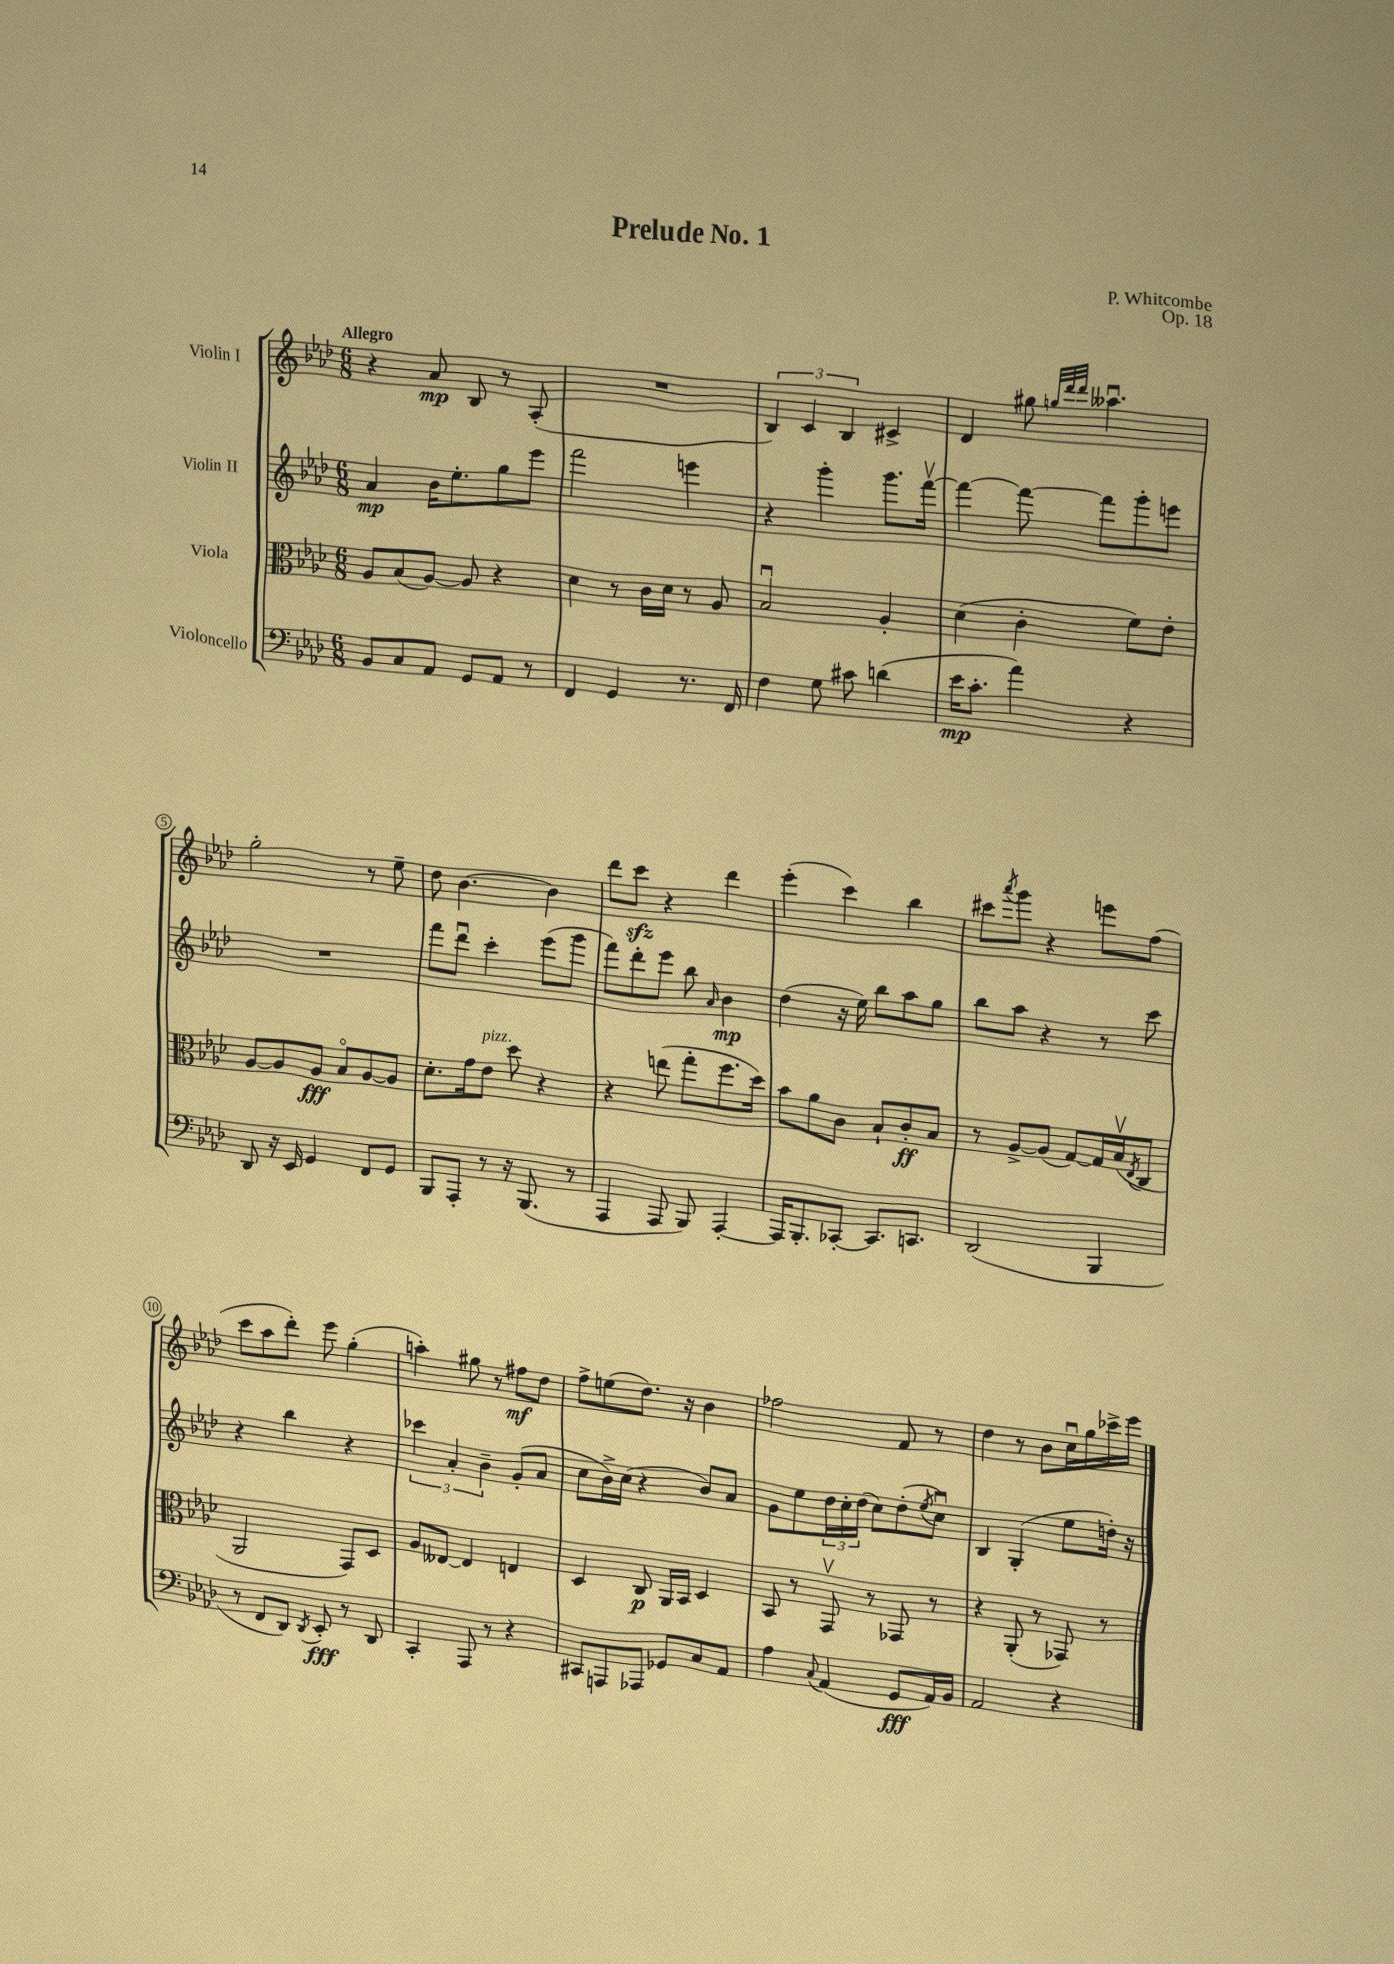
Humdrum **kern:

**kern	**dynam	**kern	**dynam	**kern	**dynam	**kern	**dynam
*part4	*part4	*part3	*part3	*part2	*part2	*part1	*part1
*staff4	*staff4	*staff3	*staff3	*staff2	*staff2	*staff1	*staff1
*I"Violoncello	*	*I"Viola	*	*I"Violin II	*	*I"Violin I	*
*clefF4	*	*clefC3	*	*clefG2	*	*clefG2	*
*k[b-e-a-d-]	*	*k[b-e-a-d-]	*	*k[b-e-a-d-]	*	*k[b-e-a-d-]	*
*M6/8	*	*M6/8	*	*M6/8	*	*M6/8	*
=1	=1	=1	=1	=1	=1	=1	=1
!	!	!	!	!	!	!LO:TX:a:B:t=Allegro	!
8BB-/L	.	8A-/L	.	4a-/	mp	4r	.
8C/	.	(8B-/	.	.	.	.	.
8AA-/J	.	[8A-/J)	.	16b-\KL	.	8a-/	mp
.	.	.	.	8.ee-'\	.	.	.
8GG/L	.	8A-/]	.	.	.	8B-/	.
8AA-/J	.	4r	.	8gg\	.	8r	.
8r	.	.	.	8eee-\J	.	(8A-'/	.
=2	=2	=2	=2	=2	=2	=2	=2
4FF/	.	4d-\	.	2fff\	.	2.r	.
4GG/	.	8r	.	.	.	.	.
.	.	16c\LL	.	.	.	.	.
.	.	16d-\JJ	.	.	.	.	.
8.r	.	8r	.	4eeen\	.	.	.
.	.	8A-/	.	.	.	.	.
16FF/	.	.	.	.	.	.	.
=3	=3	=3	=3	=3	=3	=3	=3
4F\	.	2B-u/	.	4r	.	6B-/)	.
.	.	.	.	.	.	6c/	.
8G\	.	.	.	4ggg'\	.	.	.
.	.	.	.	.	.	6B-/	.
8c#X\	.	.	.	.	.	.	.
(4dn\	.	4A-'/	.	8.ggg\L	.	4c#X^/	.
.	.	.	.	[16fffv\Jk	.	.	.
=4	=4	=4	=4	=4	=4	=4	=4
16e-\KL	mp	(4d-\	.	4fff\_	.	4d-/	.
8.c'\J	.	.	.	.	.	.	.
4a-\)	.	4c'\	.	8fff\_	.	8gg#X\	.
.	.	.	.	.	.	32qqggn/LLL	.
.	.	.	.	.	.	32qqddd-/	.
.	.	.	.	.	.	32qqddd-/JJJ	.
.	.	.	.	8fff\L]	.	4.aa--Xu\	.
4r	.	8f\L)	.	8ggg'\	.	.	.
.	.	8e-'\J	.	8eeen\J	.	.	.
!!LO:LB:g=z
=5	=5	=5	=5	=5	=5	=5	=5
8DD-/	.	[8A-/L	.	2.r	.	2gg'\	.
16r	.	8A-/]	.	.	.	.	.
16EE-/	.	.	.	.	.	.	.
4GG/	.	8A-/J	fff	.	.	.	.
.	.	8B-/L	.	.	.	.	.
8FF/L	.	[8A-/	.	.	.	8r	.
8GG/J	.	8A-/J]	.	.	.	8ee-~\	.
=6	=6	=6	=6	=6	=6	=6	=6
8BBB-/L	.	8.d-'\L	.	8fff\L	.	8dd-\	.
8AAA-'/J	.	.	.	8ddd-u\J	.	[4.b-\	.
.	.	16g\k	.	.	.	.	.
!	!	!LO:TX:a:i:t=pizz.	!	!	!	!	!
8r	.	8e-\J	.	4ccc'\	.	.	.
16r	.	8dd-\	.	.	.	.	.
(8.BBB-/	.	.	.	.	.	.	.
.	.	4r	.	(8eee-\L	.	4b-\]	.
8r	.	.	.	8ggg\J	.	.	.
=7	=7	=7	=7	=7	=7	=7	=7
4AAA-/	.	4r	.	8fff\L)	.	8ddd-\L	.
.	.	.	.	8ddd-'\	.	8ccczz\J	.
8AAA-/	.	(8een\	.	8eee-\J	.	4r	.
8BBB-/)	.	8gg'\L	.	8bb-\	.	.	.
.	.	.	.	16qqa-/	.	.	.
[4AAA-'/	.	8.ff\	.	4b-\	mp	4ddd-\	.
.	.	16dd-\Jk)	.	.	.	.	.
=8	=8	=8	=8	=8	=8	=8	=8
16AAA-/KL]	.	8b-\L	.	(4dd-\	.	(4eee-'\	.
8.BBB-'/	.	.	.	.	.	.	.
.	.	8a-\	.	.	.	.	.
[8CC-X'/J	.	8c\J	.	16r	.	4ccc\)	.
.	.	.	.	16ee-\)	.	.	.
8.CC-/L]	.	8B-`/L	.	8bb-\L	.	.	.
.	.	8c'/	ff	8aa-\	.	4bb-\	.
8.CCn/J	.	.	.	.	.	.	.
.	.	8B-/J	.	8gg\J	.	.	.
=9	=9	=9	=9	=9	=9	=9	=9
(2DD-/	.	8r	.	8bb-\L	.	8ccc#X\L	.
.	.	.	.	.	.	8qaaa-/	.
.	.	[8A-^/L	.	8aa-\J	.	8ggg\J	.
.	.	(8A-/J]	.	4r	.	4r	.
.	.	[8G/L)	.	.	.	.	.
4BBB-/	.	16G/L]	.	8r	.	8eeen\L	.
.	.	(16B-v/J	.	.	.	.	.
.	.	8qE-/	.	.	.	.	.
.	.	8C/J	.	8ccc\	.	(8ff\J	.
!!LO:LB:g=z
=10	=10	=10	=10	=10	=10	=10	=10
8r	.	2AA-/	.	4r	.	8ccc\L	.
8FF/L	.	.	.	.	.	8aa-\	.
8DD-/J)	.	.	.	4bb-\	.	8ddd-'\J)	.
8qDD-/	.	.	.	.	.	.	.
8EE-'/	fff	.	.	.	.	8eee-\	.
8r	.	8GG/L)	.	4r	.	(4gg'\	.
8DD-/	.	8D-/J	.	.	.	.	.
=11	=11	=11	=11	=11	=11	=11	=11
4CC'/	.	8A-/L	.	6ccc-X\	.	4aan'\)	.
.	.	[8E--X/J	.	.	.	.	.
.	.	.	.	6a-'/	.	.	.
8AAA-/	.	4E--/]	.	.	.	8gg#X\	.
.	.	.	.	6b-~\	.	.	.
8r	.	.	.	.	.	8r	.
4r	.	4En/	.	(8g'/L	.	8ff#X\L	mf
.	.	.	.	8a-/J	.	8dd-\J	.
=12	=12	=12	=12	=12	=12	=12	=12
8CC#X/L	.	4D-/	.	8cc\L	.	8ff^\L	.
8AAAn/	.	.	.	16b-^\L)	.	(8een\	.
.	.	.	.	(16cc\JJ	.	.	.
8AAA-X/J	.	8C/	p	4r	.	8.dd-\J)	.
8GG-X/L	.	16AA-/LL	.	.	.	.	.
.	.	16BB-/JJ	.	.	.	16r	.
8C/	.	4D-/	.	8b-/L)	.	4b-\	.
8AA-/J	.	.	.	8a-/J	.	.	.
=13	=13	=13	=13	=13	=13	=13	=13
4A-\	.	8BB-/	.	8g\L	.	2ff-X\	.
.	.	8r	.	8ee-\	.	.	.
8qqC/	.	.	.	.	.	.	.
(4AA-/	.	8GGv/	.	24dd-\L	.	.	.
.	.	.	.	24cc'\	.	.	.
.	.	.	.	(24dd-\JJ	.	.	.
.	.	8r	.	8cc\L)	.	.	.
8GG/L	fff	8GG-X/	.	(8dd-'\	.	8f/	.
.	.	.	.	8qee-/	.	.	.
16AA-/L)	.	8r	.	8ccu\J)	.	8r	.
16BB-/JJ	.	.	.	.	.	.	.
=14	=14	=14	=14	=14	=14	=14	=14
2AA-/	.	4r	.	4B-/	.	4dd-\	.
.	.	(8AA-'/	.	(4G'/	.	8r	.
.	.	8r	.	.	.	8b-\L	.
4r	.	8GG-X/)	.	8ee-\L	.	16ccu\L	.
.	.	.	.	.	.	16gg\	.
.	.	8r	.	16ddn'\Jk)	.	16ccc-X^\	.
.	.	.	.	16r	.	16eee-\JJ	.
==	==	==	==	==	==	==	==
*-	*-	*-	*-	*-	*-	*-	*-
